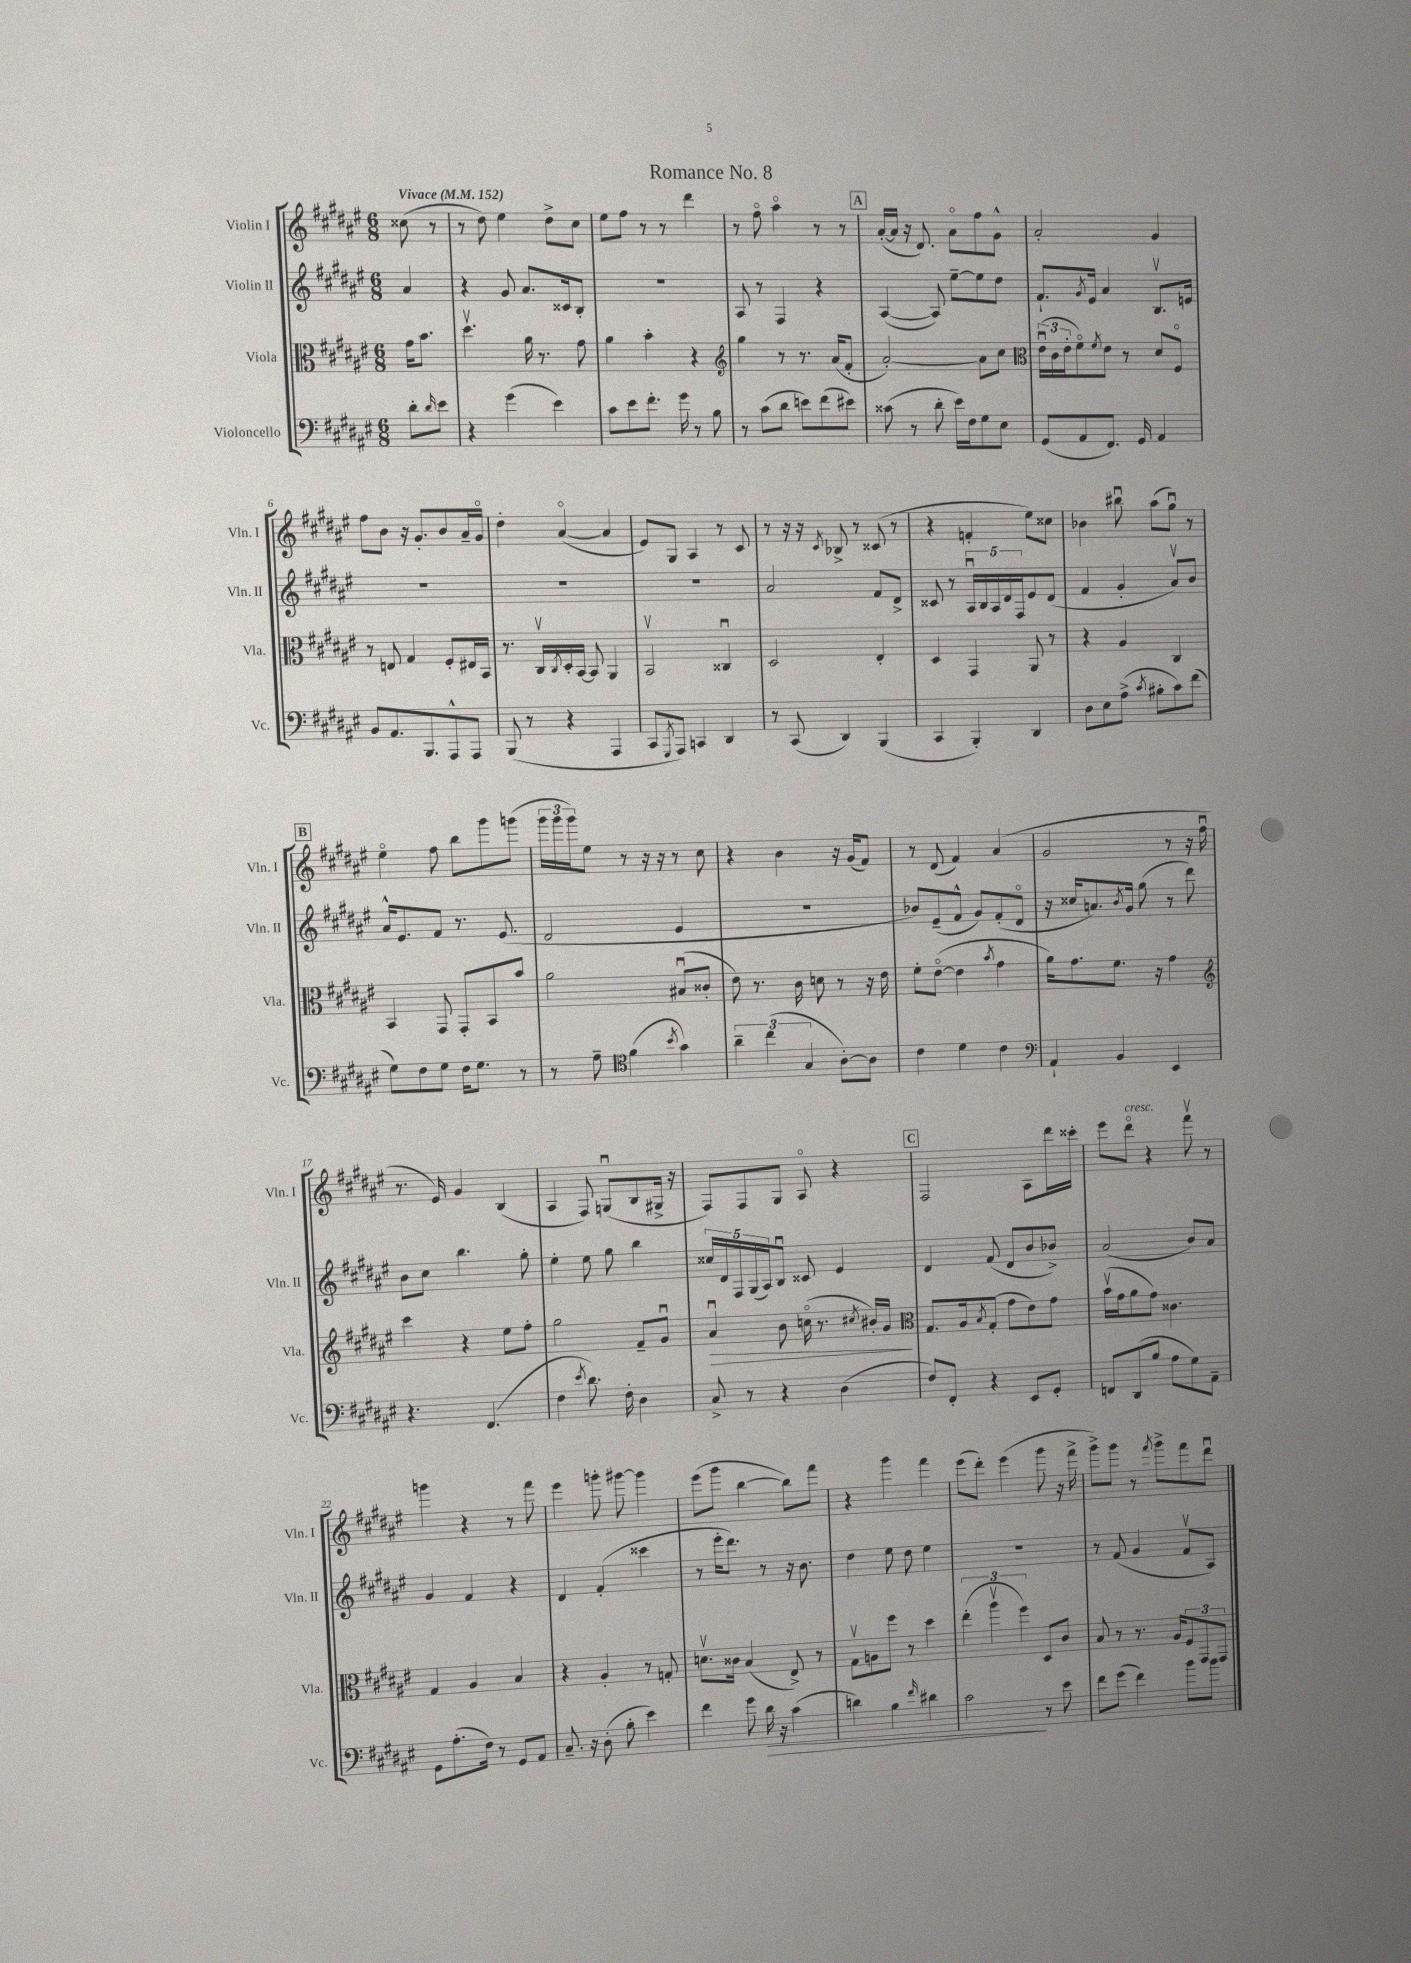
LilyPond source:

\header { title = "Romance No. 8" }
<<
\new StaffGroup <<
\new Staff = "s0" \with { instrumentName = "Violin I" shortInstrumentName = "Vln. I" } {
    \clef treble \key fis \major \numericTimeSignature \time 6/8 \partial 4 \tempo "Vivace" 4 = 152
    cisis''8( r8 |
    r8 dis''8) eis''4 dis''8-> cis''8 |
    eis''8 fis''8 r8 r8 dis'''4 |
    r8 fis''8\flageolet ais''4\flageolet r8 r8 |
    \mark \markup { \box "A" } ais'16~-.( ais'16 r16 dis'8.) ais'8\flageolet fis''8 gis'8-^ |
    ais'2-. gis'4 |
    fis''8 b'8 r16 gis'8.-. b'8 ais'16-- gis'16\flageolet |
    dis''4-. ais'4~\flageolet( ais'4 |
    eis'8) gis8 ais4 r8 cis'8 |
    r8 r16 r16 \acciaccatura { cis'8 } bes8-> r8 cisis'8( r8 |
    r4 f'4-. eis''8) cisis''8 |
    bes'4 bis''8\downbow ais''8( gis''8\downbow) r8 |
    \mark \markup { \box "B" } eis''4\flageolet fis''8 b''8 gis'''8 g'''8( |
    \tuplet 3/2 { gis'''16 gis'''16 gis'''16) } eis''8 r8 r16 r16 r8 cis''8 |
    r4 b'4 r16 gis'16( fis'8) |
    r8 dis'8( fis'4) ais'4( |
    gis'2 r8 r16 fis''16\downbow |
    r8. eis'16) gis'4 b4( |
    ais4 fis8) g8\downbow( b8 gis16-> r16 |
    fis8) fis8 gis8 ais8\flageolet r4 |
    \mark \markup { \box "C" } fis2 ais8 dis'''16 cisis'''16-. |
    eis'''8 dis'''8\flageolet^\markup { \italic "cresc." } r4 fis'''8\upbow r8 |
    g'''4 r4 r8 fis'''8 |
    eis'''4 g'''8-. gis'''8~ gis'''4 |
    eis'''8( gis'''8 b''4~ b''8) fis'''8 |
    r4 gis'''4 fis'''4 |
    eis'''8( dis'''8-.) eis'''4( gis'''8 r16 fis'''16-> |
    gis'''8->) gis'''8 r8 \acciaccatura { fis'''8 } gis'''8-> fis'''8 dis'''8\downbow \bar "|." |
}
\new Staff = "s1" \with { instrumentName = "Violin II" shortInstrumentName = "Vln. II" } {
    \clef treble \key fis \major \numericTimeSignature \time 6/8 \partial 4
    ais'4 |
    r4 gis'8 ais'8. cisis'16 b8-. |
    R2. |
    ais8 r8 fis4 r4 |
    \mark \markup { \box "A" } ais4~( ais8) eis''8~-- eis''8 dis''8 |
    fis'8.-! \acciaccatura { gis'8 } eis'16 ais'4 b8.\upbow e'16 |
    R2. |
    R2. |
    R2. |
    ais'2 fis'8 dis'8-> |
    cisis'8 r8 \tuplet 5/4 { ais16\downbow b16 ais16 dis'16 fis16 } eis'8 dis'8( |
    fis'4 gis'4-. ais'8\upbow) b'8 |
    \mark \markup { \box "B" } ais'16-^ eis'8. fis'8 r8. eis'8.( |
    dis'2 eis'4 |
    R2. |
    bes'8) eis'8--( fis'8-^ gis'8) fis'8-.( dis'8\flageolet |
    r16 cisis''16 a'8.) \acciaccatura { b'8 } gis'16 gis''8( r8 dis'''8) |
    b'8 cis''8 b''4. gis''8-. |
    eis''4-. eis''8 gis''8 b''4 |
    \tuplet 5/4 { cisis''16 dis'16 fis16 gis16( ais16) } b8\downbow cisis'8 eis'4 |
    \mark \markup { \box "C" } dis'4 fis'8( dis'8 b'8 bes'8->) |
    ais'2( b'8) ais'8 |
    gis'4 fis'4 r4 |
    dis'4 fis'4-.( cisis'''4 |
    r8 eis'''16-. dis'''8.) r8 r16 b'8. |
    dis''4 eis''8 dis''8 eis''4 |
    R2. |
    r8 fis'8( gis'4 fis'8\upbow ais8) \bar "|." |
}
\new Staff = "s2" \with { instrumentName = "Viola" shortInstrumentName = "Vla." } {
    \clef alto \key fis \major \numericTimeSignature \time 6/8 \partial 4
    gis'16 b'8. |
    dis''4.\upbow ais'16 r8. gis'8 |
    ais'4 b'4-. r4 |
    \clef treble gis''4 r8 r8. ais'16( fis'8-. |
    \mark \markup { \box "A" } ais'2~-.) ais'8 cis''8 |
    \clef alto \tuplet 3/2 { eis'16\downbow( cis'16 eis'16-. } fis'8\flageolet) \acciaccatura { fis'8 } eis'8 r8 dis'8 fis8\flageolet |
    r8 e8 gis4 fis8-. eis16 b,16 |
    r8. cis16\upbow \acciaccatura { cis8 } dis16-. b,16~ b,8 ais,4 |
    b,2\upbow cisis4\downbow |
    dis2 eis4-. |
    dis4 gis,4 ais,8 r8 |
    r4 ais4 cis4 |
    \mark \markup { \box "B" } b,4 gis,8 gis,8-. b,8 b'8 |
    ais'2 bis8\downbow( cisis'8-. |
    eis'8) r8. cis'16 d'8 r8 r16 eis'16 |
    fis'8-. eis'8~\flageolet( eis'4 \acciaccatura { b'8 } gis'4 |
    ais'16) gis'8. fis'8. r16 gis'4 |
    \clef treble cis'''4 r4 eis''8 fis''8-. |
    gis''2 fis'8-- gis'8\downbow |
    ais'4\downbow\> b'8 c''16\flageolet( r8. \acciaccatura { cis''8 } bis'16-.) gis'16\! |
    \mark \markup { \box "C" } \clef alto gis8. ais16 \acciaccatura { b8 } gis8-.( gis'8 eis'8) gis'8 |
    b'16\upbow( gis'16 ais'8 gis'8) cisis'4. |
    gis4 ais4 b4 |
    r4 ais4-. r8 g8-. |
    d'8.\upbow cisis'16 b4( eis8->) r8 |
    gis8\upbow a8 fis''8 r8 dis''4 |
    \tuplet 3/2 { eis''4-.( ais''4\upbow fis''4) } dis8 cis'8 |
    b8 r8 r8. ais16 \tuplet 3/2 { fis8 gis,8 gis,8 } \bar "|." |
}
\new Staff = "s3" \with { instrumentName = "Violoncello" shortInstrumentName = "Vc." } {
    \clef bass \key fis \major \numericTimeSignature \time 6/8 \partial 4
    dis'8-. \grace { dis'16 } eis'8 |
    r4 gis'4( eis'4) |
    cis'8 eis'8 fis'8.-. gis'16 r8 b8 |
    r8 cis'8( dis'8 e'8) fis'8( eis'8) |
    \mark \markup { \box "A" } cisis'8( r8 dis'8-. eis'16) fis16 gis8 eis8 |
    gis,8( ais,8 fis,8.) gis,16 ais,4 |
    b,8 ais,8. b,,8. ais,,8-^ ais,,8 |
    b,,8( r8 r4 ais,,4 |
    cis,8 \acciaccatura { gis,,8 } ais,,8) c,4 dis,4 |
    r8 cis,8( dis,4) b,,4( |
    cis,4 b,,4-.) dis,4 |
    dis8 eis8 ais8->( \acciaccatura { cis'8 } bis8-. cis'8) fis'8( |
    \mark \markup { \box "B" } gis8) fis8 gis8 fis16 gis8. r8 |
    r8 ais8-- \clef tenor fis'4( \acciaccatura { b'8 } gis'4) |
    \tuplet 3/2 { ais'4-- cis''4( gis4 } ais8~-.) ais8 |
    cis'4 dis'4 cis'4 |
    \clef bass ais,4-! b,4 eis,4 |
    r4. fis,4.( |
    fis4 \acciaccatura { eis'8 } dis'8.) fis16-. dis4 |
    cis8-> r8 r4 dis4( |
    \mark \markup { \box "C" } fis8) fis,8-. r4 eis,8 gis,8-. |
    f,8 dis,8( b8 ais8 gis8) ais,8-- |
    gis,8 ais8.-.( fis16) r8 gis,8 ais,8 |
    cis8.-- r16 dis8-.( b8-. eis'4) |
    fis'4 gis'8 dis'16\> r16 cis'4( |
    d'4) b4 \grace { fis'16 } dis'4 |
    cis'2\! r8 eis'8 |
    fis'8 gis'8( fis'4) b'8 b'8 \bar "|." |
}
>>
>>
